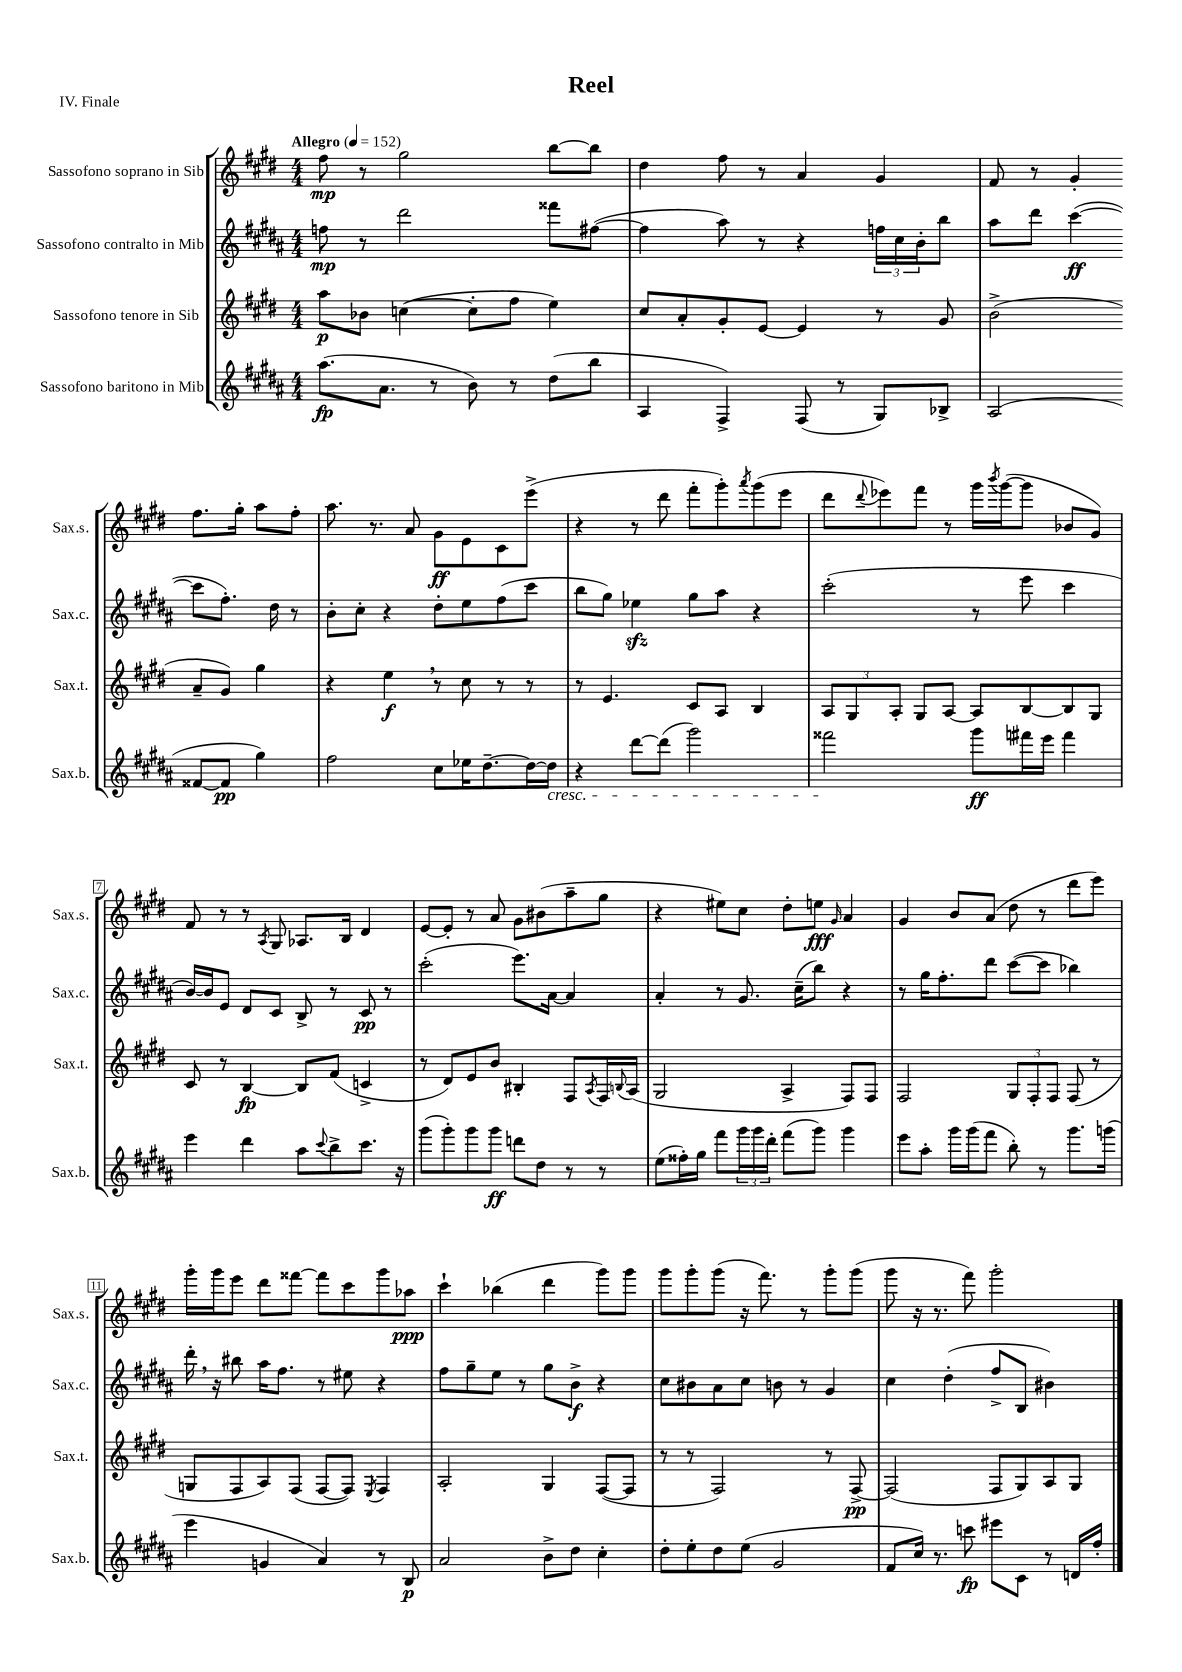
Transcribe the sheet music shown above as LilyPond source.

\header { title = "Reel" piece = "IV. Finale" }
<<
\new StaffGroup <<
\new Staff = "s0" \with { instrumentName = "Sassofono soprano in Sib" shortInstrumentName = "Sax.s." } {
    \clef treble \key e \major \numericTimeSignature \time 4/4 \tempo "Allegro" 4 = 152
    fis''8\mp r8 gis''2 b''8~ b''8 |
    dis''4 fis''8 r8 a'4 gis'4 |
    fis'8 r8 gis'4-. fis''8. gis''16-. a''8 fis''8-. |
    a''8. r8. a'8 gis'8\ff e'8 cis'8 e'''8->( |
    r4 r8 dis'''8 fis'''8-. gis'''8-.) \acciaccatura { a'''8 } gis'''8( e'''8 |
    dis'''8 \appoggiatura { dis'''8 } ees'''8) fis'''8 r8 gis'''16 \acciaccatura { b'''8 } gis'''16~( gis'''8 bes'8 gis'8) |
    fis'8 r8 r8 \acciaccatura { a8 } gis8 aes8. b16 dis'4 |
    e'8~ e'8-. r8 a'8 gis'8 bis'8( a''8-- gis''8 |
    r4 eis''8) cis''8 dis''8-. e''8\fff \grace { gis'16 } a'4 |
    gis'4 b'8 a'8( dis''8 r8 dis'''8 e'''8) |
    gis'''16-. gis'''16 e'''8 dis'''8 fisis'''8~ fisis'''8 cis'''8 gis'''8 aes''8\ppp |
    cis'''4-! bes''4( dis'''4 gis'''8) gis'''8 |
    gis'''8 gis'''8-. gis'''8( r16 fis'''8.) r8 gis'''8-. gis'''8( |
    gis'''8 r16 r8. fis'''8) gis'''2-. \bar "|." |
}
\new Staff = "s1" \with { instrumentName = "Sassofono contralto in Mib" shortInstrumentName = "Sax.c." } {
    \clef treble \key b \major \numericTimeSignature \time 4/4
    f''8\mp r8 dis'''2 fisis'''8 fis''8~( |
    fis''4 ais''8) r8 r4 \tuplet 3/2 { f''16 cis''16 b'16-. } b''8 |
    ais''8 dis'''8 cis'''4~\ff( cis'''8 fis''8.-.) dis''16 r8 |
    b'8-. cis''8-. r4 dis''8-. e''8 fis''8( cis'''8 |
    b''8 gis''8) ees''4\sfz gis''8 ais''8 r4 |
    cis'''2-.( r8 e'''8 cis'''4 |
    b'16~) b'16 e'8 dis'8 cis'8 b8-> r8 cis'8\pp r8 |
    cis'''2-.( e'''8.) ais'16~ ais'4 |
    ais'4-. r8 gis'8. cis''16--( b''8) r4 |
    r8 gis''16 fis''8.-. dis'''8 cis'''8~( cis'''8 bes''4) |
    dis'''16-. \breathe r16 bis''8 ais''16 fis''8. r8 eis''8 r4 |
    fis''8 gis''8-- e''8 r8 gis''8 b'8->\f r4 |
    cis''8 bis'8 ais'8 cis''8 b'8 r8 gis'4 |
    cis''4 dis''4-.( fis''8-> b8 bis'4) \bar "|." |
}
\new Staff = "s2" \with { instrumentName = "Sassofono tenore in Sib" shortInstrumentName = "Sax.t." } {
    \clef treble \key e \major \numericTimeSignature \time 4/4
    a''8\p bes'8 c''4~( c''8-. fis''8 e''4) |
    cis''8 a'8-. gis'8-. e'8~ e'4 r8 gis'8 |
    b'2->( a'8-- gis'8) gis''4 |
    r4 e''4\f \breathe r8 cis''8 r8 r8 |
    r8 e'4. cis'8 a8 b4 |
    \tuplet 3/2 { a8 gis8 a8-. } gis8 a8~ a8 b8~ b8 gis8 |
    cis'8 r8 b4~\fp b8 fis'8( c'4-> |
    r8 dis'8) e'8 b'8 bis4-. fis8 \acciaccatura { a8 } fis16 \appoggiatura { b8 } a16( |
    gis2 a4-> fis8) fis8 |
    fis2 \tuplet 3/2 { gis8 fis8-. fis8 } fis8( r8 |
    g8 fis8 a8) fis8( fis8~ fis8) \acciaccatura { e8 } fis4 |
    a2-. gis4 fis8~( fis8 |
    r8 r8 fis2) r8 fis8~->\pp |
    fis2( fis8 gis8) a8 gis8 \bar "|." |
}
\new Staff = "s3" \with { instrumentName = "Sassofono baritono in Mib" shortInstrumentName = "Sax.b." } {
    \clef treble \key b \major \numericTimeSignature \time 4/4
    ais''8.\fp( ais'8. r8 b'8) r8 dis''8( b''8 |
    ais4 fis4->) fis8( r8 gis8) bes8-> |
    ais2( fisis'8~ fisis'8\pp gis''4) |
    fis''2 cis''8 ees''16 dis''8.~-- dis''16~ dis''16\cresc |
    r4 dis'''8~ dis'''8( gis'''2) |
    fisis'''2\! gis'''8\ff fis'''16 e'''16 fis'''4 |
    e'''4 dis'''4 ais''8 \appoggiatura { cis'''8 } b''8-> cis'''8. r16 |
    gis'''8( gis'''8-.) gis'''8 gis'''8\ff d'''8 dis''8 r8 r8 |
    e''8( fisis''16-.) gis''16 fis'''8 \tuplet 3/2 { gis'''16 gis'''16 dis'''16-. } fis'''8( gis'''8) gis'''4 |
    e'''8 ais''8-. gis'''16 gis'''16( fis'''8 b''8-.) r8 gis'''8. g'''16( |
    e'''4 g'4 ais'4) r8 b8\p |
    ais'2 b'8-> dis''8 cis''4-. |
    dis''8-. e''8-. dis''8 e''8( gis'2 |
    fis'8 cis''16) r8. c'''8\fp eis'''8 cis'8 r8 d'16 fis''16-. \bar "|." |
}
>>
>>
\layout { \context { \Score \override BarNumber.stencil = #(make-stencil-boxer 0.1 0.3 ly:text-interface::print) } }
